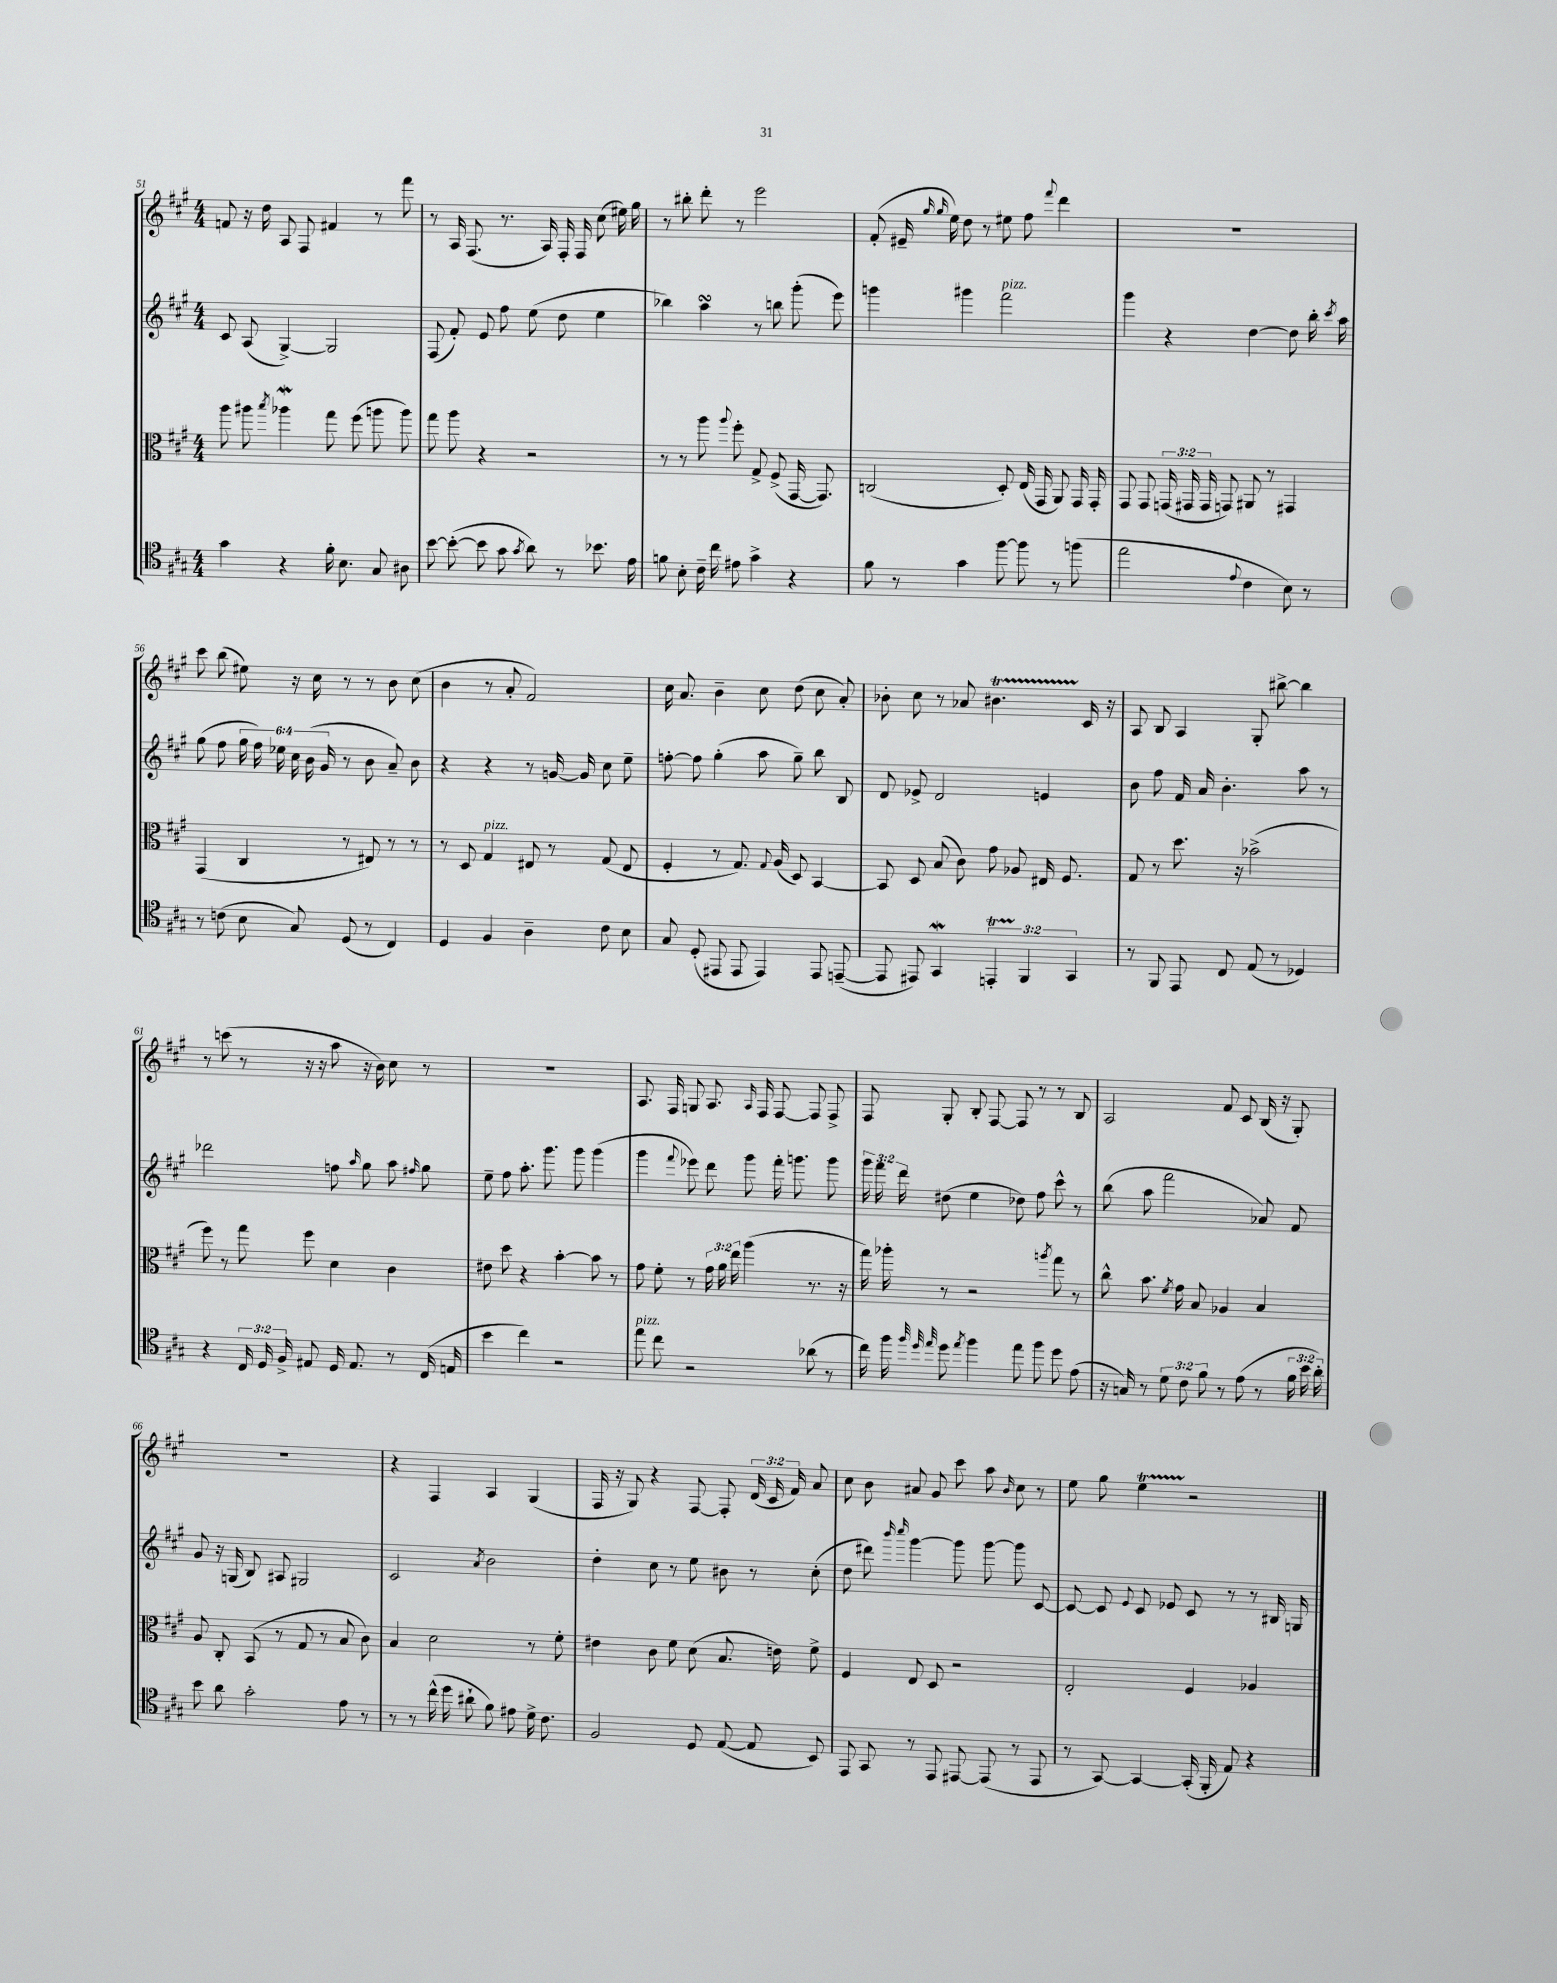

**kern	**kern	**kern	**kern
*staff4	*staff3	*staff2	*staff1
*clefC4	*clefC3	*clefG2	*clefG2
*k[f#c#g#]	*k[f#c#g#]	*k[f#c#g#]	*k[f#c#g#]
*M4/4	*M4/4	*M4/4	*M4/4
4g#	8aa	8c#	8f
.	8aa#	(8A	16r
.	.	.	16dd
.	8qbb	.	.
4r	4aa-	[4G#^)	8A
.	.	.	8F#
16f#'	8gg#	2G#]	4f#
8.B	.	.	.
.	(8ff#	.	.
8G#	8aa	.	8r
8A#	8aa)	.	8fff#
=	=	=	=
[8b	8gg#	(8F#	8r
(8b'_	8aa	8f#')	16A
.	.	.	(8.F#
8b]	4r	8e	.
8g#	.	8ff#	8.r
8qg#	.	.	.
8a)	2r	(8ee	.
.	.	.	16A)
8r	.	8dd	16F#'
.	.	.	16F#
8.b-	.	4ee	(8cc#
.	.	.	16ee#)
16e	.	.	16gg#
=	=	=	=
8f	8r	4bb-)	8r
8B'	8r	.	8bb#'
16c#~	8aa	4aa	8ddd'
16cc#	.	.	.
.	8qqaa	.	.
8e#	8ff#'	.	8r
4g#^	8G#^	8r	2eee
.	(8F#^	8bb	.
4r	[16GG#	(8ggg#'	.
.	8.GG#])	.	.
.	.	8eee)	.
=	=	=	=
8f#	(2C	4ggg	(8f#'
8r	.	.	16e#~
.	.	.	16qqgg#
.	.	.	16qqgg#
.	.	.	16ee)
4g#	.	4ggg#	8dd
.	.	.	8r
[8ff#	8D')	2fff#	8ee#
8ff#]	(16E	.	8ff#
.	16GG#	.	.
.	.	.	8qqfff#
8r	8AA)	.	4ddd
(8ff	16GG#	.	.
.	16GG#'	.	.
=	=	=	=
2ee	8GG#	4ggg#	1r
.	8GG#	.	.
.	(24GG	4r	.
.	24GG#	.	.
.	24GG#	.	.
.	8GG)	.	.
8qqe	.	.	.
4c#	8AA#	[4dd	.
.	8r	.	.
8B)	4GG#	8dd]	.
8r	.	16bb'	.
.	.	8qccc#	.
.	.	16aa	.
=	=	=	=
8r	(4GG#	(8gg#	8ccc#
(8c	.	8ff#	(8bb
8B	4C#	24gg#	8ee#)
.	.	24ff#)	.
.	.	24ee-	.
8G#)	.	24cc#	16r
.	.	(24b	.
.	.	.	16cc#
.	.	24g#	.
(8D	8r	8r	8r
8r	8E#)	8b	8r
4C#)	8r	8a~)	8b
.	8r	8b	(8cc#
=	=	=	=
4D	8r	4r	4b
.	8D	.	.
4F#	4G#	4r	8r
.	.	.	8a'
4A~	8E#	8r	2f#)
.	8r	[16g	.
.	.	16g]	.
8c#	(8G#	8cc#	.
8B	8E#	8ee~	.
=	=	=	=
8G#	4F#'	[8ff'	16cc#
.	.	.	8.a
(8D'	.	8ff]	.
8EE#	8r	(4gg#'	4b~
8EE#	8.G#)	.	.
4EE#)	.	8aa	8cc#
.	8qqG#	.	.
.	(16A	.	.
.	8D)	8gg#~)	(8dd
8EE#	[4BB	8bb	8cc#
([8EE~	.	8B	8a')
=	=	=	=
8EE]	8BB]	8d	8b-'
8EE#)	8D	8e-^	8cc#
4GG#	(8B	2d	8r
.	8c#)	.	8a-
6EE'	8g#	.	4.b#
.	8A-	.	.
6FF#	.	.	.
.	16E#	4e	.
.	8.F#	.	.
6GG#	.	.	.
.	.	.	16c#
.	.	.	16r
=	=	=	=
8r	8G#	8b	8A
8FF#	8r	8ff#	8B
8EE	8.dd	16f#	4A
.	.	16a	.
8C#	.	4.b'	.
.	16r	.	.
(8E	(2b-^	.	8G#'
8r	.	.	[8bb#^
4D-)	.	8aa	4bb#]
.	.	8r	.
=	=	=	=
4r	8ff#)	2ddd-	8r
.	8r	.	(8ccc
24C#	8gg#	.	8r
24D	.	.	.
24F#^	.	.	.
8E#	8ff#	.	16r
.	.	.	16r
16D	4d	8ff	8aa
8.E#	.	.	.
.	.	16qqaa	.
.	.	8gg#	16r
.	.	.	16b)
8r	4c#	8aa	8cc#
.	.	16qqff#	.
(16C#	.	8gg#	8r
16E	.	.	.
=	=	=	=
4b	8e#	8ee~	1r
.	8dd	8ff#	.
4cc#)	4r	8.aa'	.
.	.	8.ggg#	.
2r	[4b'	.	.
.	.	8ggg#	.
.	8b]	(4ggg#	.
.	8r	.	.
=	=	=	=
8ee	8g#	4ggg#	8.A
8cc#	8f#'	.	.
.	.	.	16F#
.	.	8qqfff#	.
2r	8r	8eee-)	8G
.	24g#	8ddd	8.A
.	24a	.	.
.	24ee	.	.
.	(4aa	8ggg#	.
.	.	.	16qqA
.	.	.	16F#
.	.	16fff#'	[8F#
.	.	8.ggg	.
(8a-	8.r	.	8F#]
8r	.	8ggg	8F#^
.	16r	.	.
=	=	=	=
16cc#)	16gg#)	24ggg#	8F#
.	.	24fff#	.
16ff#	16aa-'	.	.
.	.	24ddd	.
32qqff#	.	.	.
32qqdd	.	.	.
32qqee	.	.	.
8dd	8r	(8dd#	8G#'
8qee	.	.	.
4ff#	2r	4ee	8B'
.	.	.	[8F#
8ee	.	8dd-)	8F#]
8ff#	.	8ff#	8r
.	8qaa	.	.
8dd	8gg#	8ccc#^^	8r
(8e	8r	8r	8B
=	=	=	=
16r	8cc#^^	(8bb	2A
16G)	.	.	.
8r	8.b	8aa	.
12d	.	2fff#	.
.	8qf#	.	.
.	16g#	.	.
12c#	.	.	.
.	8B	.	.
12f#	.	.	.
8r	4A-	.	8f#
(8e	.	.	8c#
8r	4B	8a-)	(16B
.	.	.	16r
24f#	.	8f#	8G#')
24b	.	.	.
24a')	.	.	.
=	=	=	=
8b	8A	8g#	1r
8a	8C#'	16r	.
.	.	(16G	.
2g#'	(8BB	8B)	.
.	8r	8A#	.
.	8G#	2G#	.
.	8r	.	.
8e	8B	.	.
8r	8c#)	.	.
=	=	=	=
8r	4B	2c#	4r
8r	.	.	.
(16cc#^^	2d	.	4F#
16dd	.	.	.
8a#`	.	.	.
.	.	8qa	.
8f#)	.	2b	4A
8e#	.	.	.
16d^	8r	.	(4G#
8.c#	.	.	.
.	8f#'	.	.
=	=	=	=
2F#	4e#	4dd'	16F#
.	.	.	16r
.	.	.	8G#)
.	8c#	8cc#	4r
.	8f#	8r	.
8D	(8d	8ee	[8F#
([8E	8.B	8b#	8F#']
8E]	.	8r	(24d
.	.	.	24c#
.	16e)	.	.
.	.	.	24f#)
8BB)	8f#^	(8cc#'	8a
=	=	=	=
8EE	4F#	8dd	8cc#
8GG#	.	8ddd#)	8b
.	.	16qqbbb	.
.	.	16qqcccc#	.
8r	8E	[4ggg#	8a#
8EE	8D	.	8g#
[8EE#	2r	8ggg#]	8ccc#
(8EE#]	.	[8ggg#	8aa
.	.	.	16qqb
8r	.	8ggg#]	8cc#
8EE#	.	[8c#	8r
=	=	=	=
8r	2E'	8c#_	8ee
[8GG#)	.	8c#]	8gg#
.	.	8qqe	.
4GG#_	.	8c#	4ee
.	.	8e-	.
(16GG#']	4F#	8c#	2r
16FF#'	.	.	.
8E)	.	8r	.
4r	4A-	8r	.
.	.	16B#	.
.	.	16G	.
==	==	==	==
*-	*-	*-	*-
